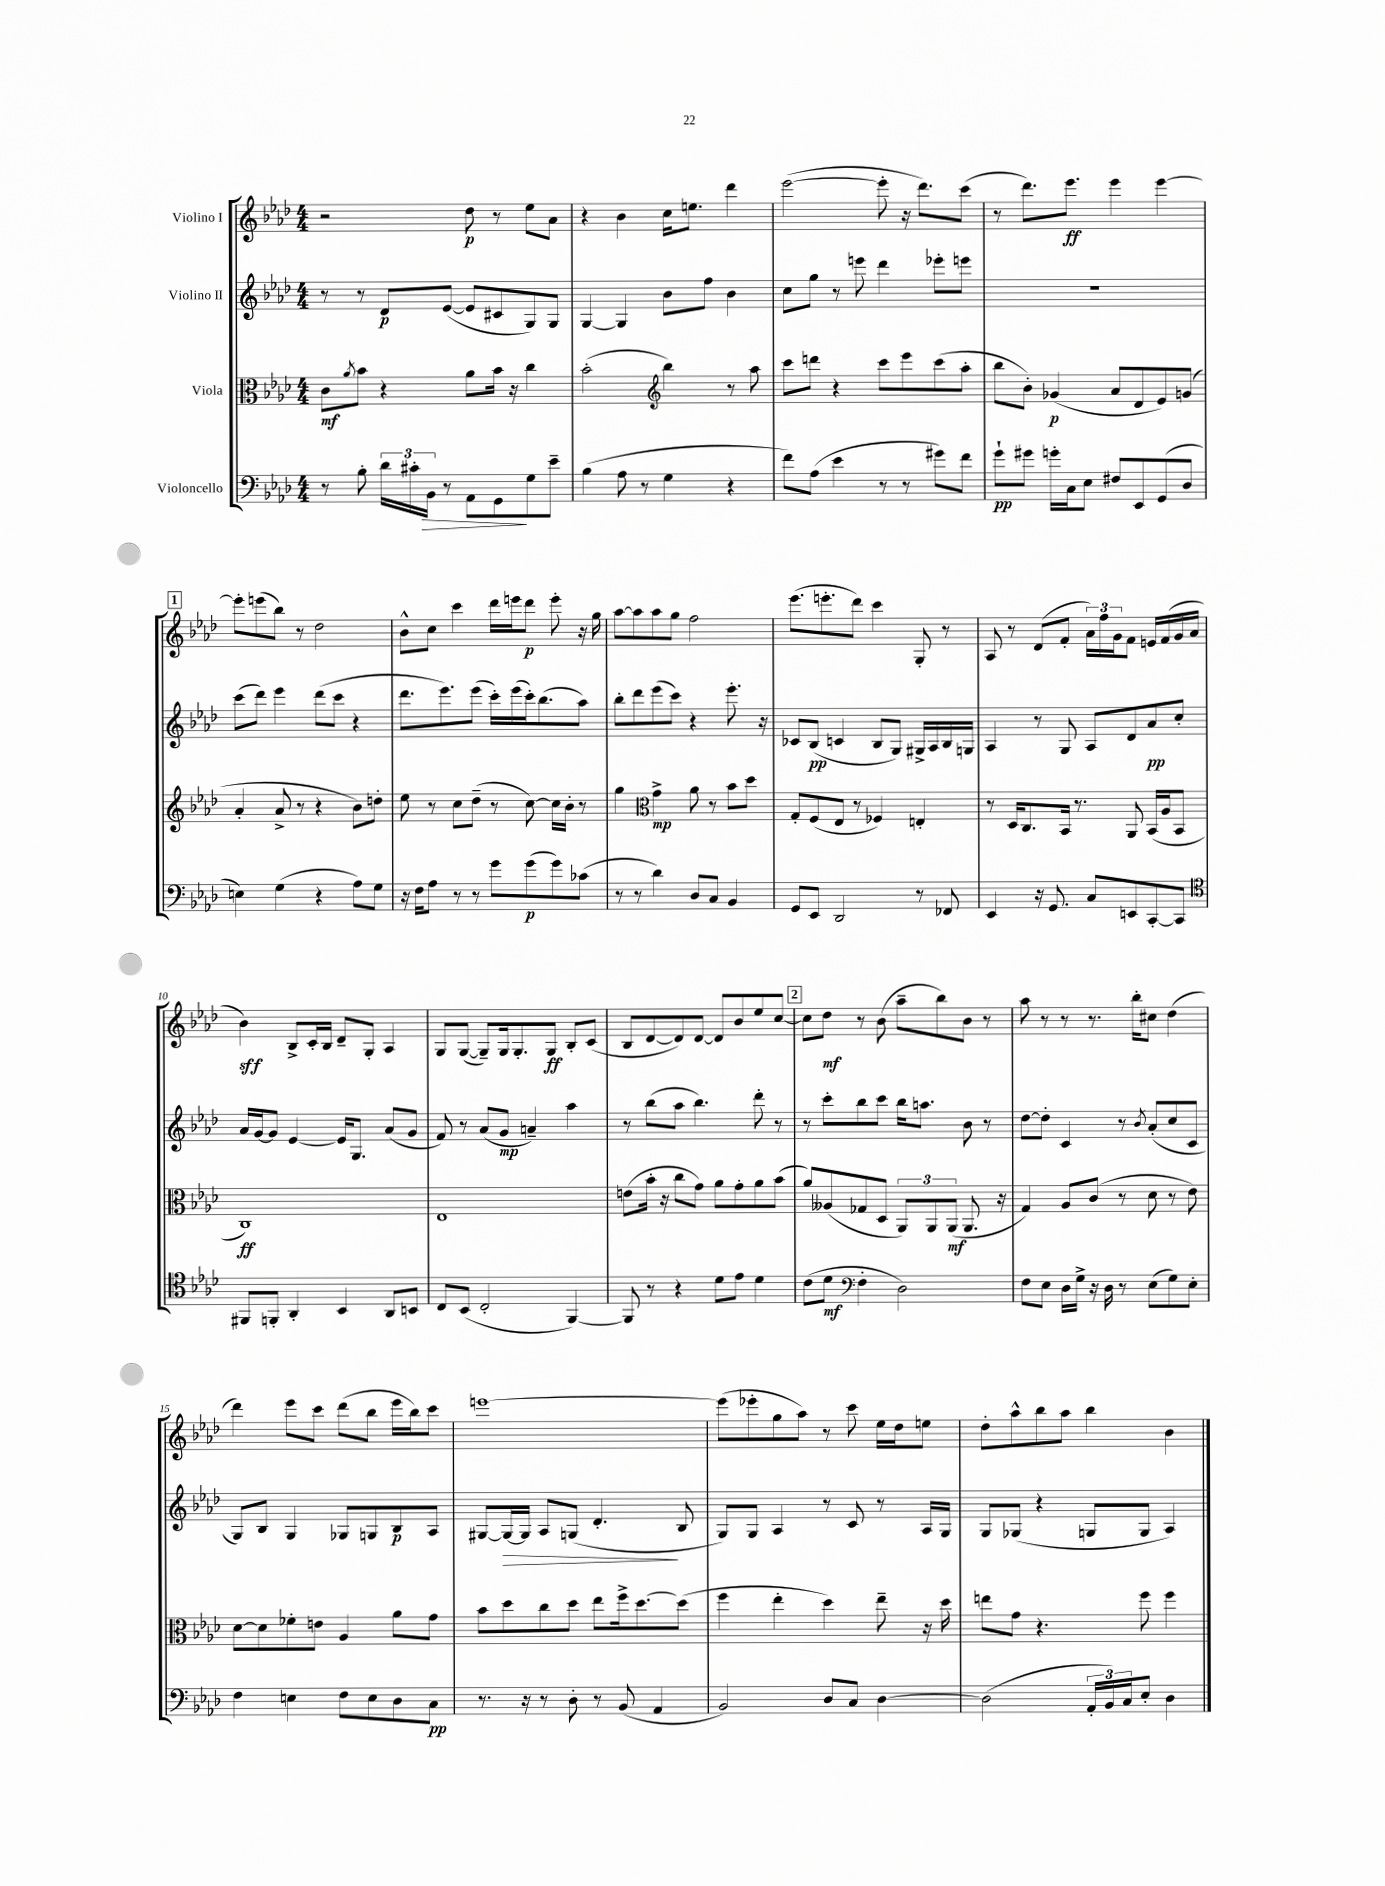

**kern	**kern	**kern	**kern
*staff4	*staff3	*staff2	*staff1
*clefF4	*clefC3	*clefG2	*clefG2
*k[b-e-a-d-]	*k[b-e-a-d-]	*k[b-e-a-d-]	*k[b-e-a-d-]
*M4/4	*M4/4	*M4/4	*M4/4
8r	8c\L	8r	2r
.	8qa-/	.	.
8B-'\	8b-\J	8r	.
24d-\LL	4r	8d-/L	.
24c#'\	.	.	.
24BB-\JJ	.	.	.
8r	.	([8e-/J	.
8AA-\L	8a-\L	8e-/]L	8dd-\
8GG\	16b-\Jk	8c#/	8r
.	16r	.	.
8G\	4cc\	8G/)	8ee-\L
8e-~\J	.	8G/J	8a-\J
=	=	=	=
(4B-\	(2b-'\	[4G/	4r
8A-\	.	4G/]	4b-\
8r	.	.	.
*	*clefG2	*	*
4G\	4bb-\)	8b-\L	16cc\LK
.	.	.	8.ee\J
.	.	8ff\J	.
4r	8r	4b-\	4ddd-\
.	8aa-\	.	.
=	=	=	=
8f\L)	8ccc\L	8cc\L	([2eee-\
(8A-\J	8ddd\J	8gg\J	.
4e-\	4r	8r	.
.	.	8eee\	.
8r	8ccc\L	4ddd-\	8eee-'\]
8r	8eee-\	.	16r
.	.	.	8.ddd-\L)
8g#\L)	(8ccc\	8eee-'\L	.
8f\J	8aa-'\J	8eee\J	(8ccc\J
=	=	=	=
8g`\L	8bb-\L	1r	8r
8g#\J	8b-'\J)	.	8.ddd-\L)
16g'\LL	(4g-/	.	.
16C\J	.	.	8.eee-\J
8E-\J	.	.	.
8F#/L	8a-/L	.	4eee-\
8EE-/	8d-/	.	.
(8GG/	8e-/)	.	[4eee-\
8D-/J	(8g/J	.	.
=	=	=	=
4E\)	4a-'/	(8ccc\L	8eee-'\]L
.	.	8ddd-\J)	(8eee\
(4G\	8a-^/	4eee-\	8bb-\J)
.	8r	.	8r
4r	4r	(8ddd-\L	2dd-\
.	.	8ccc\J	.
8A-\L)	8b-\L)	4r	.
8G\J	8dd'\J	.	.
=	=	=	=
16r	8ee-\	8.ddd-\L	8b-^^\L
16F\LK	.	.	.
8A-\J	8r	.	8cc\J
.	.	8.eee-\)	.
8r	8cc\L	.	4ccc\
8r	(8dd-~\J	(8eee-\J	.
8g\L	8r	16ccc'\LL)	16ddd-\LL
.	.	(16eee-\	16eee\J
(8g\	[8cc\)	16ccc'\J)	8ddd-\J
.	.	(8.bb-\	.
8g\)	16cc\]LL	.	8eee'\
.	16b-'\JJ	.	.
(8c-\J	8r	8aa-\J)	16r
.	.	.	16gg\
=	=	=	=
8r	4gg\	8bb-'\L	[8aa-\L
8r	.	8ddd-\	8aa-\]
*	*clefC3	*	*
4d-\)	4g^\	(8eee-\	8aa-\
.	.	8ccc\J)	8gg\J
8D-/L	8a-\	4r	2ff\
8C/J	8r	.	.
4BB-/	8b-\L	8.eee-'\	.
.	8dd-\J	.	.
.	.	16r	.
=	=	=	=
8GG/L	8G'/L	8c-/L	(8.eee-\L
8EE-/J	(8F/	(8B-/J	.
.	.	.	8.eee'\
2DD-/	8E-/J	4c/	.
.	8r	.	8ddd-\J)
.	4F-/)	8B-/L	4ccc\
.	.	8G/J)	.
8r	4E'/	16G#^/LL	8G'/
.	.	16A-/	.
8FF-/	.	16B-/	8r
.	.	16G/JJ	.
=	=	=	=
4EE-/	8r	4A-/	8A-/
.	16D-/LK	.	8r
.	8.C/	.	.
16r	.	8r	(8d-/L
8.GG/	.	.	.
.	16BB-/Jk	8G/	8f'/J
.	8.r	.	.
8C/L	.	8A-/L	24a-\LL)
.	.	.	24ff\
.	.	.	24g\J
8EE/	8AA-/	8d-/	8f\J
[8CC'/	(16BB-/LL	8a-/	16e/LL
.	16A-/J	.	(16f/
8CC/]J	8BB-/J	8cc'/J	16g/
.	.	.	16a-/JJ
=	=	=	=
*clefC4	*	*	*
8FF#/L	1C)	16a-/LL	4b-\)
.	.	[16g/J	.
8FF'/J	.	8g/]J	.
4AA-'/	.	[4e-/	8B-^/L
.	.	.	16c'/L
.	.	.	16B-/JJ
4BB-/	.	16e-/]LK	8d-~/L
.	.	8.G/J	.
.	.	.	8G'/J
8AA-/L	.	(8a-/L	4A-/
8BB/J	.	8g/J	.
=	=	=	=
8C/L	1E-	8f/)	8G/L
(8BB-/J	.	8r	([8G/J
2C'/	.	(8a-/L	8G~/]L)
.	.	8g/J	16G/k
.	.	.	8.G'/
.	.	4a~/)	.
.	.	.	8G/J
[4FF/)	.	4aa-\	8B-'/L
.	.	.	(8c/J
=	=	=	=
8FF/]	(8e\L	8r	8B-/L
8r	16b-'\Jk	(8bb-\L	[8d-/
.	16r	.	.
4r	8cc\L	8aa-\J	8d-/])
.	8g\J)	4.bb-\)	[8d-/J
8d-\L	8a-\L	.	8d-/]L
8e-\J	8g'\	.	8b-/
4d-\	8a-\	8ddd-'\	8ee-/
.	(8b-\J	8r	[8cc/J
=	=	=	=
(8c\L	8a-/L)	8r	8cc\]L
8d-\J	(8A--/	8ccc'\L	8dd-\J
*clefF4	*	*	*
4F'\	8G-/	8bb-\	8r
.	8D-/J	8ccc\J	(8b-\
2D-\)	12AA-/L)	16bb-\LK	8aa-~\L
.	.	8.aa\J	.
.	12AA-/	.	.
.	.	.	8bb-\)
.	(12AA-/J	.	.
.	8.AA-/	8b-\	8b-\J
.	.	8r	8r
.	16r	.	.
=	=	=	=
8F\L	4G/)	[8dd-\L	8aa-\
8E-\J	.	8dd-'\]J	8r
16D-\LL	8A-/L	4c/	8r
16G^\JJ	.	.	.
16r	(8c/J	.	8.r
16D-\	.	.	.
8r	8r	8r	.
.	.	.	16bb-'\LK
.	.	8qb-/	.
(8E-\L	8d-\	(8a-'/L	8cc#\J
8G\)	8r	8cc/	(4dd-\
8E-'\J	8e-\)	8c/J	.
=	=	=	=
4F\	[8d-\L	8G/L)	4ddd-\)
.	8d-\]	8B-/J	.
4E\	8f-'\	4G/	8eee-\L
.	8e\J	.	8ccc\J
8F\L	4A-/	8G-/L	(8ddd-\L
8E\	.	8G/	8bb-\J
8D-\	8a-\L	8B-/	16eee-\LL
.	.	.	16bb-\J)
8C\J	8g\J	8A-/J	8ccc\J
=	=	=	=
8.r	8b-\L	[8G#/L	[1eee
.	8dd-\	16G#/_L	.
16r	.	16G#/]JJ	.
8r	8cc\	8A-/L	.
8D-'\	8dd-\J	(8G/J	.
8r	8ee-\L	4.d-'/	.
(8BB-/	16ff^\k	.	.
.	[8.dd-\	.	.
4AA-/	.	.	.
.	(8dd-\]J	8B-/	.
=	=	=	=
2BB-/)	4ff\	8G/L)	(8eee\]L
.	.	8G/J	8eee-'\
.	4ee-'\	4A-/	8gg\
.	.	.	8aa-\J)
8D-/L	4dd-\)	8r	8r
8C/J	.	8c/	8ccc\
[4D-\	8ee-~\	8r	16ee-\LL
.	.	.	16dd-\J
.	16r	16A-/LL	8ee\J
.	16dd-\	16G/JJ	.
=	=	=	=
(2D-\]	8ee\L	8G/L	8dd-'\L
.	8g\J	(8G-/J	8aa-^^\
.	4.r	4r	8bb-\
.	.	.	8aa-\J
24AA-'/LL	.	8G/L	4bb-\
24BB-/)	.	.	.
24C/J	.	.	.
8E-'/J	8ff\	8G/J	.
4D-\	4ff\	4A-/)	4b-\
==	==	==	==
*-	*-	*-	*-
